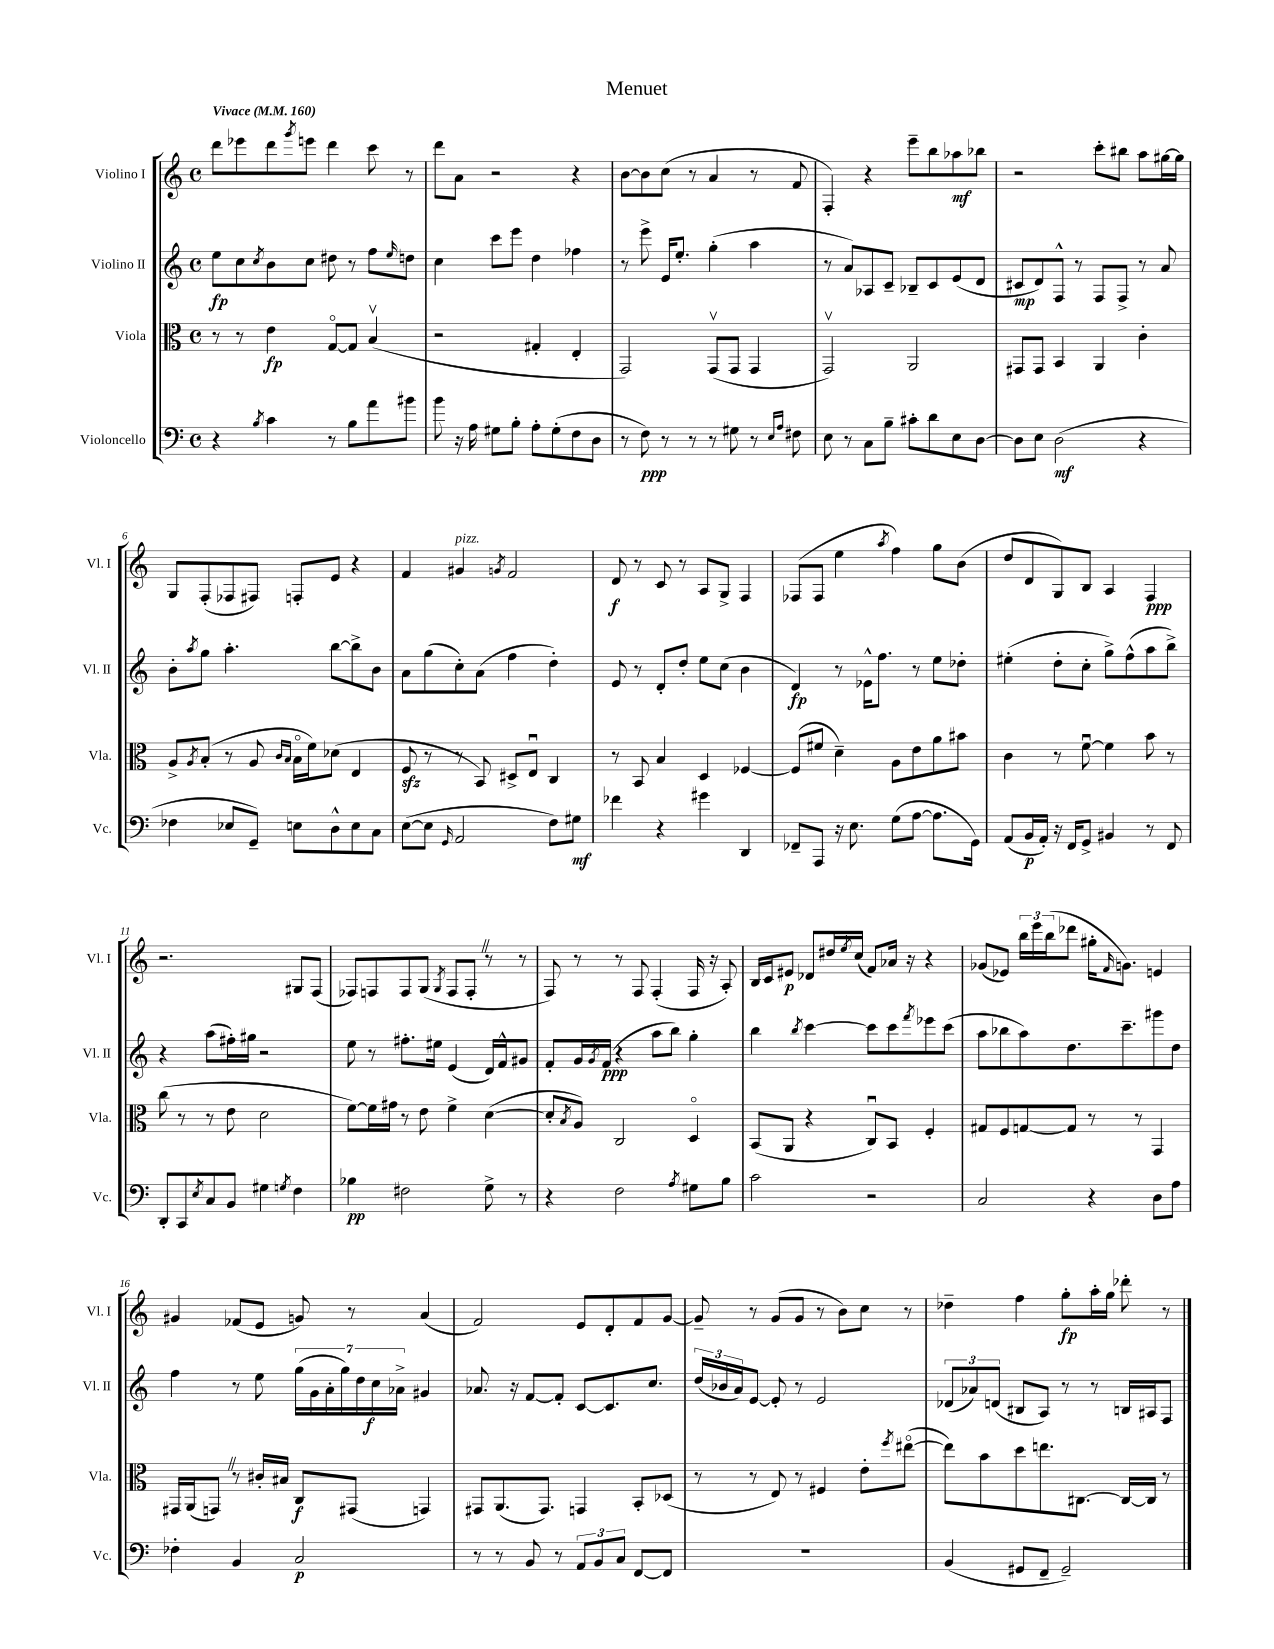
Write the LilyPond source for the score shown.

\header { title = "Menuet" }
<<
\new StaffGroup <<
\new Staff = "s0" \with { instrumentName = "Violino I" shortInstrumentName = "Vl. I" } {
    \clef treble \key c \major \defaultTimeSignature \time 4/4 \tempo "Vivace" 4 = 160
    d'''8 ees'''8 d'''8 \acciaccatura { g'''8 } e'''8 d'''4 c'''8 r8 |
    d'''8 a'8 r2 r4 |
    b'8~ b'8 c''8( r8 a'4 r8 f'8 |
    f4-.) r4 e'''8-- b''8 aes''8\mf bes''8 |
    r2 c'''8-. bis''8 a''8 gis''16~ gis''16 |
    g8 f8-.( fes8 fis8) f8-. e'8 r4 |
    f'4 gis'4^\markup { \italic "pizz." } \acciaccatura { g'8 } f'2 |
    d'8\f r8 c'8 r8 a8 g8-> f4 |
    fes8( fes8 e''4 \acciaccatura { a''8 } f''4) g''8 b'8( |
    d''8 d'8 g8) b8 a4 f4\ppp |
    r2. gis8 f8( |
    fes8) f8 f8 g8( \acciaccatura { g8 } f8 f8-. \once \override BreathingSign.text = \markup { \musicglyph "scripts.caesura.straight" } \breathe r8 r8 |
    f8) r8 r8 f8 f4-.( f16 r16 a8-.) |
    b16 c'16 eis'8\p des'8 dis''16 \acciaccatura { e''8 } c''16( f'8) aes'16 r16 r4 |
    ges'8( ees'8) \tuplet 3/2 { b''16 e'''16 b''16( } des'''8 gis''16-. \grace { f'16 } g'8.) e'4 |
    gis'4 fes'8( e'8 g'8) r8 a'4( |
    f'2) e'8 d'8-. f'8 g'8~ |
    g'8-- r8 g'8( g'8 r8 b'8) c''8 r8 |
    des''4-- f''4 g''8-.\fp a''16-. g''16 des'''8-. r8 \bar "|." |
}
\new Staff = "s1" \with { instrumentName = "Violino II" shortInstrumentName = "Vl. II" } {
    \clef treble \key c \major \defaultTimeSignature \time 4/4
    e''8\fp c''8 \acciaccatura { c''8 } b'8 c''8 dis''8 r8 f''8 \grace { e''16 } d''8 |
    c''4 c'''8 e'''8 d''4 fes''4 |
    r8 e'''8-> e'16 e''8.-. g''4-.( a''4 |
    r8 a'8) aes8 c'8-- bes8-- c'8 e'8( d'8 |
    cis'8\mp d'8) f8-^ r8 f8 f8-> r8 a'8 |
    b'8-. \acciaccatura { a''8 } g''8 a''4.-. b''8~ b''8-> b'8 |
    a'8 g''8( c''8-.) a'8( f''4 d''4-.) |
    e'8 r8 d'8-. d''8-. e''8 c''8( b'4 |
    d'4\fp) r8 ees'16-^ f''8. r8 e''8 des''8-. |
    eis''4-.( d''8-. c''8-. g''8->) f''8-^( a''8 b''8->) |
    r4 a''8( fis''16-.) gis''16 r2 |
    e''8 r8 fis''8.-. eis''16 e'4( d'16) f'16-^ gis'8 |
    f'8-. g'16 \acciaccatura { g'8 } f'16\ppp( r4 a''8 b''8) g''4-. |
    b''4 \acciaccatura { b''8 } c'''4~ c'''8 c'''8 \acciaccatura { f'''8 } ees'''8 c'''8( |
    a''8 bes''8 a''8) d''8. c'''8.-- gis'''8 d''8 |
    f''4 r8 e''8 \tuplet 7/4 { g''16( g'16 a'16-. g''16) d''16 c''16\f aes'16-> } gis'4 |
    aes'8. r16 f'8~ f'8-. c'8~ c'8. c''8. |
    \tuplet 3/2 { d''16( bes'16 a'16) } e'8~ e'8-. r8 e'2 |
    \tuplet 3/2 { des'8( aes'8) d'8( } bis8 a8) r8 r8 b16 ais16 f8 \bar "|." |
}
\new Staff = "s2" \with { instrumentName = "Viola" shortInstrumentName = "Vla." } {
    \clef alto \key c \major \defaultTimeSignature \time 4/4
    r8 r8 e'4\fp g8~\flageolet g8 b4\upbow( |
    r2 gis4-. e4-. |
    g,2) g,8\upbow( g,8 g,4 |
    g,2\upbow) a,2 |
    gis,8 gis,8 b,4 a,4 c'4-. |
    a8-> \acciaccatura { a8 } b8-.( r8 a8 \grace { c'16 b16 } b16\flageolet f'16) des'8( e4 |
    f8\sfz r8 r8 b,8) dis8-> e8\downbow c4 |
    r8 b,8 b4 d4 fes4~ |
    fes8( fis'8 d'4--) a8 e'8 a'8 bis'8 |
    c'4 r8 f'8~\downbow f'4 b'8 r8 |
    c''8( r8 r8 e'8 d'2 |
    f'8~) f'16 gis'16 r8 e'8 f'4-> d'4~( |
    d'8-. \acciaccatura { b8 } a8) c2 d4\flageolet |
    b,8( a,8 r4 c8\downbow) b,8 f4-. |
    gis8 f8 g8~ g8 r8 r8 g,4 |
    gis,16 a,16( g,8) \once \override BreathingSign.text = \markup { \musicglyph "scripts.caesura.straight" } \breathe r8 cis'16-. bis16 c8\f gis,8( g,4) |
    gis,8 a,8.( gis,8.) g,4 b,8-. des8( |
    r8 r8 e8) r8 fis4 e'8-. \acciaccatura { f''8 } eis''8~\flageolet( |
    eis''8) b'8 d''8 e''8. cis8.~ cis16~ cis16 r8 \bar "|." |
}
\new Staff = "s3" \with { instrumentName = "Violoncello" shortInstrumentName = "Vc." } {
    \clef bass \key c \major \defaultTimeSignature \time 4/4
    r4 \acciaccatura { b8 } c'4 r8 b8 a'8 bis'8 |
    b'8 r16 a16 gis8 b8-. a8-. gis8-.( f8 d8 |
    r8 f8\ppp) r8 r8 r8 gis8 r8 \grace { e16 a16 } fis8 |
    e8 r8 c8 b8-- cis'8-. d'8 e8 d8~ |
    d8 e8 d2\mf( r4 |
    fes4 ees8 g,8--) e8 d8-^ e8 c8 |
    e8~( e8 \grace { g,16 } a,2 f8) gis8\mf |
    fes'4 r4 gis'4 d,4 |
    fes,8-- a,,8 r16 e8. g8( a8~ a8. g,16) |
    a,8( b,16\p a,16-.) r16 f,16 g,8-> bis,4 r8 f,8 |
    d,8-. c,8 \acciaccatura { e8 } c8 b,8 gis4 \acciaccatura { g8 } f4 |
    bes4\pp fis2 g8-> r8 |
    r4 f2 \acciaccatura { a8 } gis8 b8 |
    c'2 r2 |
    c2 r4 d8 a8 |
    fes4-. b,4 c2\p |
    r8 r8 b,8 r8 \tuplet 3/2 { a,8 b,8 c8 } f,8~ f,8 |
    R1 |
    b,4( gis,8 f,8-- gis,2--) \bar "|." |
}
>>
>>
